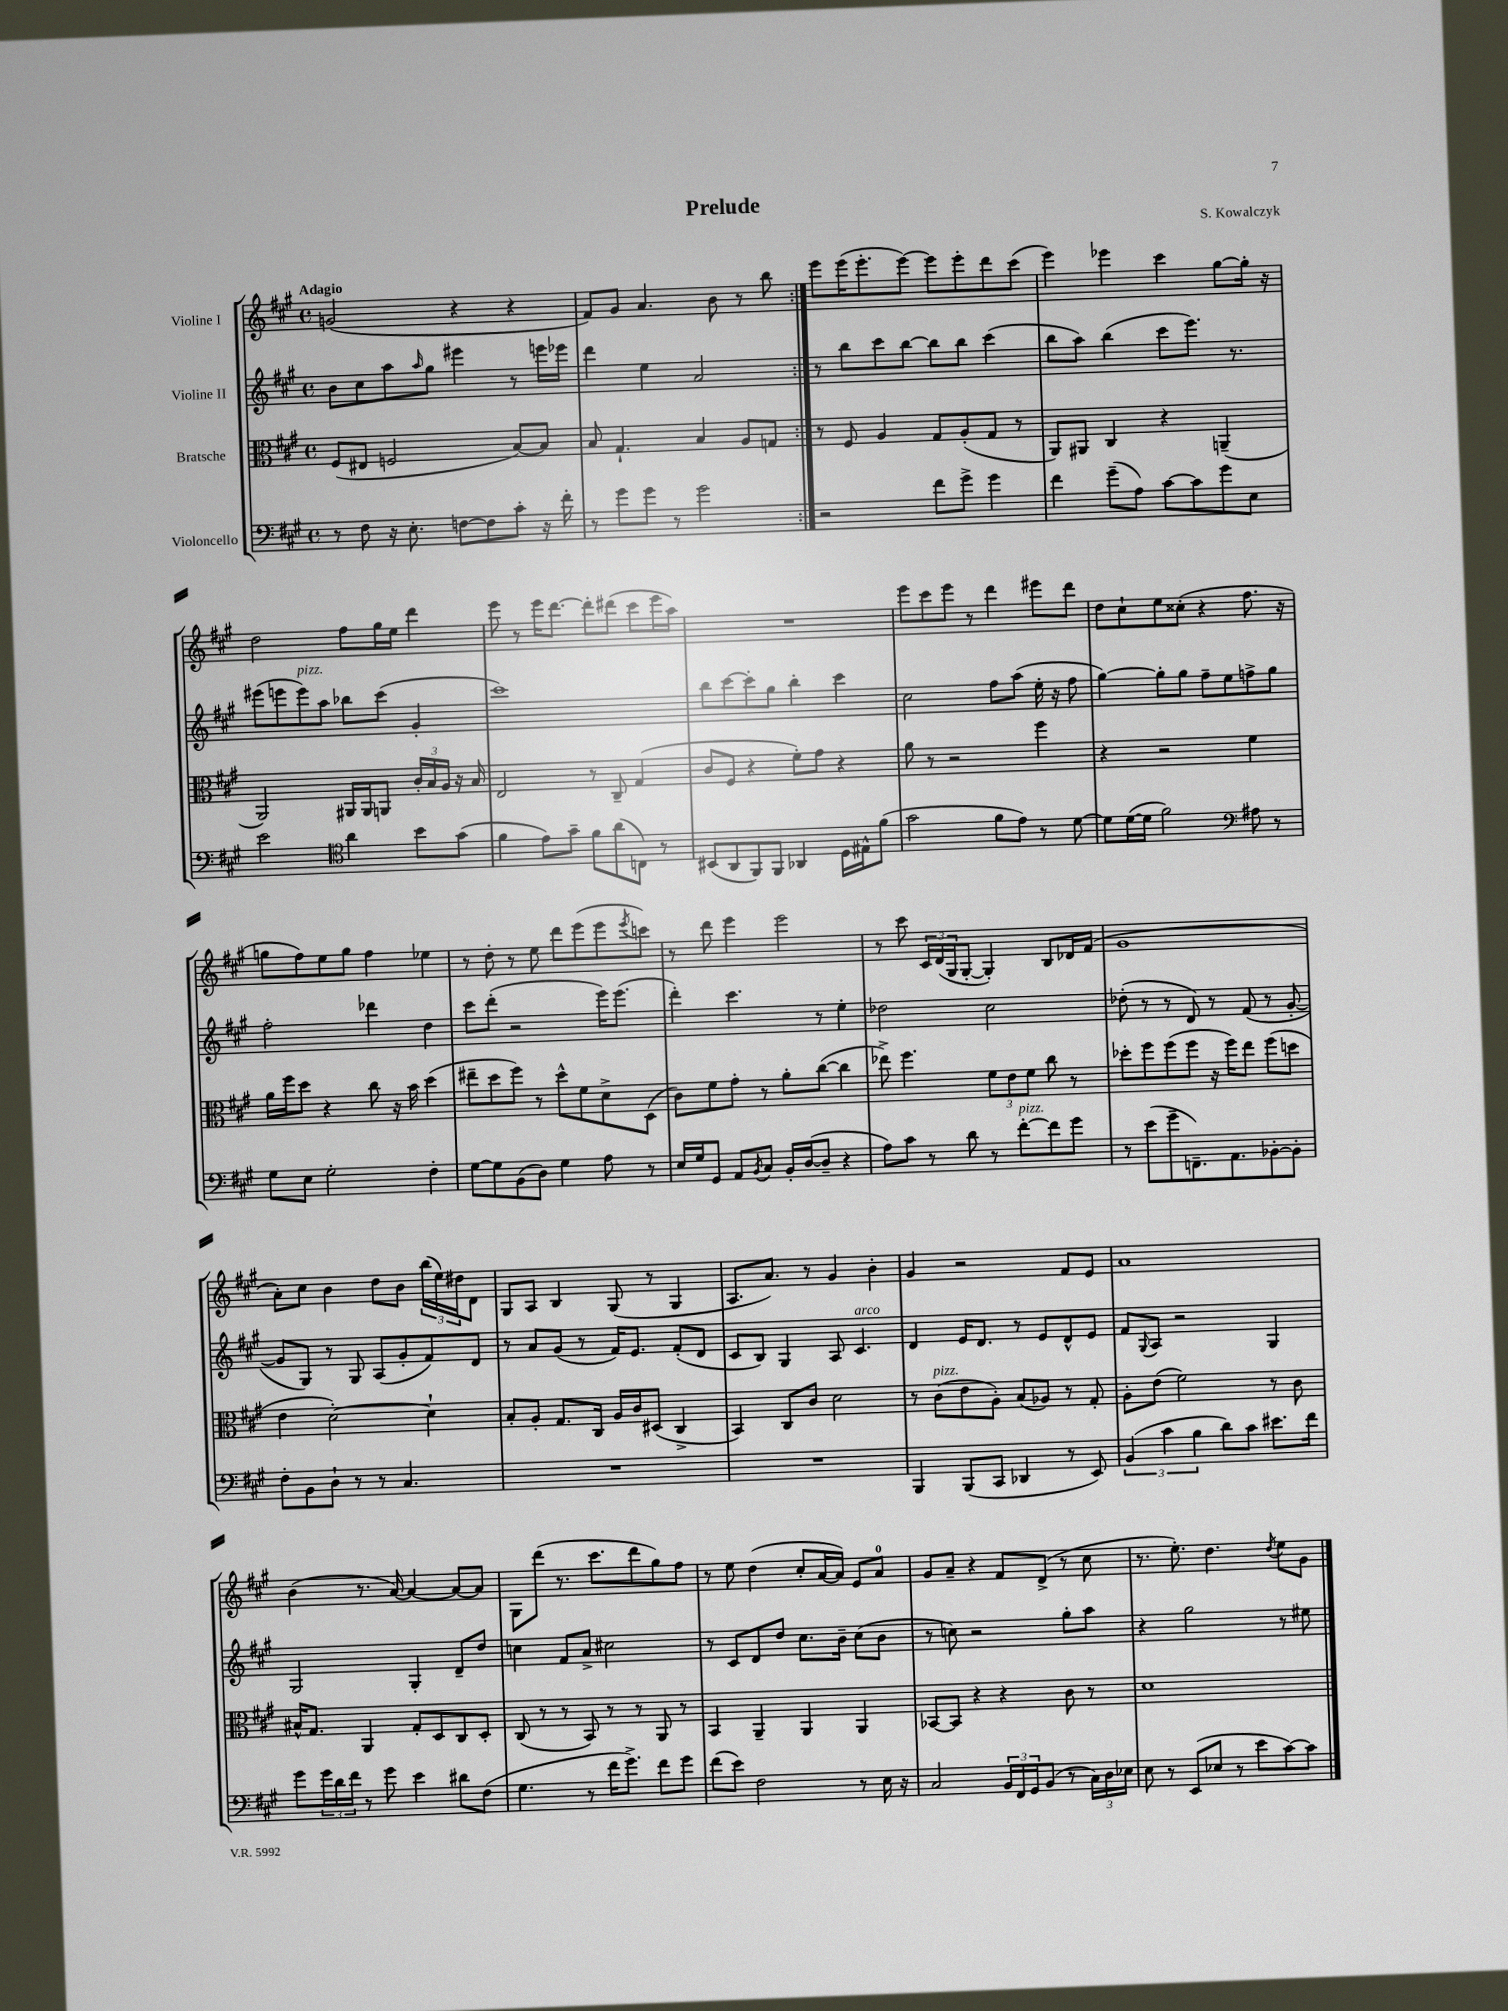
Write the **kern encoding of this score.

**kern	**kern	**kern	**kern
*part4	*part3	*part2	*part1
*staff4	*staff3	*staff2	*staff1
*I"Violoncello	*I"Bratsche	*I"Violine II	*I"Violine I
*clefF4	*clefC3	*clefG2	*clefG2
*k[f#c#g#]	*k[f#c#g#]	*k[f#c#g#]	*k[f#c#g#]
*M4/4	*M4/4	*M4/4	*M4/4
*met(c)	*met(c)	*met(c)	*met(c)
=1	=1	=1	=1
!	!	!	!LO:TX:a:B:t=Adagio
8r	(8F#/L	8b\L	(2gn/
8F#\	8E#X/J	8cc#\	.
16r	2Fn/	8aa\	.
8.E'\	.	.	.
.	.	16qqaa/	.
.	.	8gg#\J	.
[8Fn\L	.	4eee#X\	4r
8F\]	.	.	.
8c#'\J	[8B/L)	8r	4r
16r	8B/J]	16eeen\LL	.
16f#'\	.	16eee-X\JJ	.
=2	=2	=2	=2
8r	8B/	4ddd\	8f#/L)
8g#\L	4.G#`/	.	8g#/J
8g#\J	.	4ee\	4.a/
8r	.	.	.
2g#\	4B/	2a/	.
.	.	.	8b\
.	8A/L	.	8r
.	8Gn/J	.	8bb\
=3:|!	=3:|!	=3:|!	=3:|!
2r	8r	8r	8eee\L
.	8F#/	8bb\L	(16eee\K
.	.	.	8.eee'\
.	4A/	8ccc#\	.
.	.	[8bb\J	[8eee\J)
8f#\L	8G#/L	8bb\L]	8eee\L]
8g#^\J	(8A'/	8bb\J	8eee'\
4g#\	8G#/J	(4ccc#\	8ddd\
.	8r	.	(8ccc#\J
=4	=4	=4	=4
4f#\	8AA/L)	8bb\L	4eee\)
.	8AA#X/J	8aa\J)	.
(8g#~\L	4C#/	(4bb\	4eee-X\
8A\J)	.	.	.
[8c#\L	4r	8ccc#\L	4ccc#\
8c#\]	.	8.eee\J)	.
8g#\	(4AAn~/	.	[8gg#\L
.	.	8.r	.
8E\J	.	.	16gg#'\Jk]
.	.	.	16r
!!LO:LB:g=z
=5	=5	=5	=5
2e\	2AA/)	(8eee#X\L	2dd\
.	.	8eeen\	.
!	!	!LO:TX:a:i:t=pizz.	!
.	.	8eee\)	.
.	.	8aa\J	.
*clefC4	*	*	*
4a\	16AA#X/LL	8bb-X\L	8ff#\L
.	16AA#/J	.	.
.	8AAn/J	(8ccc#\J	16gg#\L
.	.	.	16ee\JJ
8b\L	24c#'/LL	4g#'/	4ddd\
.	24B/	.	.
.	24A/JJ	.	.
(8g#\J	16r	.	.
.	16B/	.	.
=6	=6	=6	=6
4f#\	2E/	1ccc#)	8eee\
.	.	.	8r
8e\L)	.	.	16eee\KL
.	.	.	[8.ddd\J
8g#~\J	.	.	.
8f#\L	8r	.	8ddd'\L]
(8a\	8C#~/	.	(8ddd#X\J
8Cn\J)	(4G#/	.	8ccc#\L
8r	.	.	16eee\L
.	.	.	16aa\JJ)
=7	=7	=7	=7
(8BB#X/L	8c#/L	8bb\L	1r
8AA/	8F#/J	[8ccc#\	.
8FF#/)	4r	8ccc#'\]	.
8FF#/J	.	8gg#\J	.
4AA-X/	8f#'\L)	4bb'\	.
.	8g#\J	.	.
16D\LL	4r	4ccc#\	.
16E#X^^\J	.	.	.
(8f#\J	.	.	.
=8	=8	=8	=8
2g#\	8a\	2cc#\	8eee\L
.	8r	.	8ccc#\
.	2r	.	8eee\J
.	.	.	8r
8f#\L	.	8ff#\L	4ddd\
8e\J)	.	(8aa\J	.
8r	4ff#\	16ee'\	8eee#X\L
.	.	16r	.
[8d\	.	8ff#\	8ddd\J
=9	=9	=9	=9
8d\L]	4r	[4gg#\)	8dd\L
([16d\L	.	.	8cc#`\
16d\JJ]	.	.	.
2f#\)	2r	8gg#'\L]	8ee\
.	.	8gg#\J	(8cc##X'\J
.	.	8ff#~\L	4r
.	.	8ee\	.
*clefF4	*	*	*
8A#X\	4f#\	8ffn^\	8.ff#\
8r	.	8gg#\J	.
.	.	.	16r
!!LO:LB:g=z
=10	=10	=10	=10
8G#\L	16a\LL	2ff#'\	8ggn\L
.	16ff#\J	.	.
8E\J	8dd\J	.	8ff#\)
2G#'\	4r	.	8ee\
.	.	.	8gg\J
.	8cc#\	4ddd-X\	4ff#\
.	16r	.	.
.	16b\	.	.
4F#'\	(4dd\	4dd\	4ee-X\
=11	=11	=11	=11
[8G#\L	8ee#X~\L	8ccc#\L	8r
8G#\]	8dd\	(8ddd'\J	8dd'\
(8BB\	8ff#\J)	2r	8r
8D\J)	8r	.	8ee\
4G#\	8dd^^\L	.	8ddd\L
.	8f#\	.	(8eee\
8A\	8d^\	16eee\KL)	8eee\
.	.	(8.eee\J	.
.	.	.	8qeee/
8r	(8D\J	.	8cccn\J)
=12	=12	=12	=12
16E/LL	8c#\L)	4ddd'\)	8r
16G#/J	.	.	.
8GG#/J	8f#\	.	8ddd\
8AA/L	8g#'\J	4.ccc#\	4eee\
8qBB/	.	.	.
8C#/J	8r	.	.
16BB'/LL	8a'\L	.	2eee\
([16D/J	.	.	.
8D~/J]	([8cc#\J	8r	.
4r	4cc#\]	4ee'\	.
=13	=13	=13	=13
8A\L)	8ee-X^\)	2dd-X\	8r
8c#\J	4.ff#\	.	8ccc#\
8r	.	.	24c#/LL
.	.	.	(24d/
.	.	.	24G#/J
8d\	.	.	[8G#'/J
8r	12f#\L	2cc#\	4G#'/])
.	12e\	.	.
!LO:TX:a:i:t=pizz.	!	!	!
[8f#'\L	.	.	.
.	12f#\J	.	.
8f#\]	8cc#\	.	8B/L
8g#\J	8r	.	16d-X/L
.	.	.	(16f#/JJ
=14	=14	=14	=14
8r	8dd-X'\L	(8dd-X'\	1g#
(8e\L	8ff#\	8r	.
8g#~\	(8ff#\	8r	.
8.FFn~\)	8ff#\J	8d/)	.
.	16r	8r	.
8.AA\	16ff#\KL)	.	.
.	8ee\J	(8f#/	.
[8BB-X'\	(8ff#\L	8r	.
8BB-'\J]	8ddn\J	[8g#'/	.
!!LO:LB:g=z
=15	=15	=15	=15
8F#'\L	4e\	8g#/L]	8a'\L)
8BB\	.	8G#/J)	8cc#\J
8D`\J	[2d'\)	8r	4b\
8r	.	8G#/	.
8r	.	(8A/L	8dd\L
4.C#/	.	8g#'/	8b\J
.	4d`\]	8f#/)	(24bb\LL
.	.	.	24ee\)
.	.	.	24dd#X\J
.	.	8d/J	8d\J
=16	=16	=16	=16
1r	8B'/L	8r	8G#/L
.	8A'/J	8a/L	8A/J
.	8.G#/L	(8g#/J	4B/
.	.	8r	.
.	16C#/Jk	.	.
.	16A/LL	16f#/KL)	(8G#/
.	16c#/J	8.e/J	.
.	(8D#X/J	.	8r
.	4C#^/	(8f#'/L	4G#/
.	.	8d/J	.
=17	=17	=17	=17
1r	4BB/)	8c#/L	8.A/L
.	.	8B/J)	.
.	.	.	8.a/J)
.	8C#/L	4G#/	.
.	8c#/J	.	8r
.	2d\	8A/	4g#/
!	!	!LO:TX:a:i:t=arco	!
.	.	4.c#/	.
.	.	.	4b'\
=18	=18	=18	=18
4BBB/	8r	4d/	4g#/
!	!LO:TX:a:i:t=pizz.	!	!
.	(8c#\L	.	.
(8BBB/L	8e\	16e/KL	2r
.	.	8.d/J	.
8CC#/J	8A'\J)	.	.
4DD-X/	(8B/L	8r	.
.	8A-X/J)	8e/L	.
8r	8r	8d^^/	8f#/L
8EE/)	8G#'/	8e/J	8e/J
=19	=19	=19	=19
(6BB/	8A'\L	8f#/L	1a
.	.	8qqG#/	.
.	(8e\J	8A/J	.
6c#\	.	.	.
.	2f#\)	2r	.
6B\	.	.	.
8d\L)	.	.	.
8c#\J	.	.	.
8.e#X\L	8r	4G#/	.
.	8c#\	.	.
16f#\Jk	.	.	.
!!LO:LB:g=z
=20	=20	=20	=20
8g#\L	16B#X^^/KL	2G#/	(4b\
.	8.G#/J	.	.
24g#\L	.	.	.
24d\	.	.	.
24f#\JJ	.	.	.
8r	4AA/	.	8.r
8g#\	.	.	.
.	.	.	[16a/)
4e\	8G#'/L	4G#'/	4a/_
.	8D/	.	.
8d#X\L	8C#/	8d~/L	8a/L_
(8F#\J	8D'/J	8dd/J	8a/J]
=21	=21	=21	=21
4.G#\	(8C#/	4ccn\	8G#\L
.	8r	.	(8ddd\J
.	8r	8f#/L	8.r
8r	8BB/)	8a^/J	.
.	.	.	8.ccc#\L
16f#\KL	8r	2cc#X\	.
8.g#^\J)	.	.	.
.	8r	.	8ddd\
8f#\L	8AA/	.	8gg#\)
8g#\J	8r	.	8ff#\J
=22	=22	=22	=22
(8f#\L	4BB/	8r	8r
8e\J)	.	8c#/L	8ee\
2F#\	4AA~/	8d/	(4dd\
.	.	8dd/J	.
.	4AA/	8.cc#\L	8cc#'/L
.	.	.	[16a/L
.	.	16b~\Jk	16a/JJ])
8r	4AA/	(8cc#\L	8e/L
16E\	.	8b\J	8a/J
16r	.	.	.
=23	=23	=23	=23
2C#/	[8BB-X/L	8r	8g#/L
.	8BB-/J]	8ccn\)	8a~/J
.	4r	2r	4r
24BB/LL	4r	.	8f#/L
24FF#/	.	.	.
24GG#/J	.	.	.
(8BB/J	.	.	(8d^/J
8r	8c#\	8gg#'\L	8r
24C#\LL)	8r	8aa\J	8cc#\
24D\	.	.	.
24E-X\JJ	.	.	.
=24	=24	=24	=24
8E\	1d	4r	8.r
8r	.	.	.
.	.	.	8.ee'\)
(8EE/L	.	2gg#\	.
8E-X/J	.	.	4.dd\
8r	.	.	.
8e\L	.	.	.
.	.	.	8qdd/
[8c#\)	.	8r	8ee\L
8c#\J]	.	8ee#X\	8g#\J
==	==	==	==
*-	*-	*-	*-
